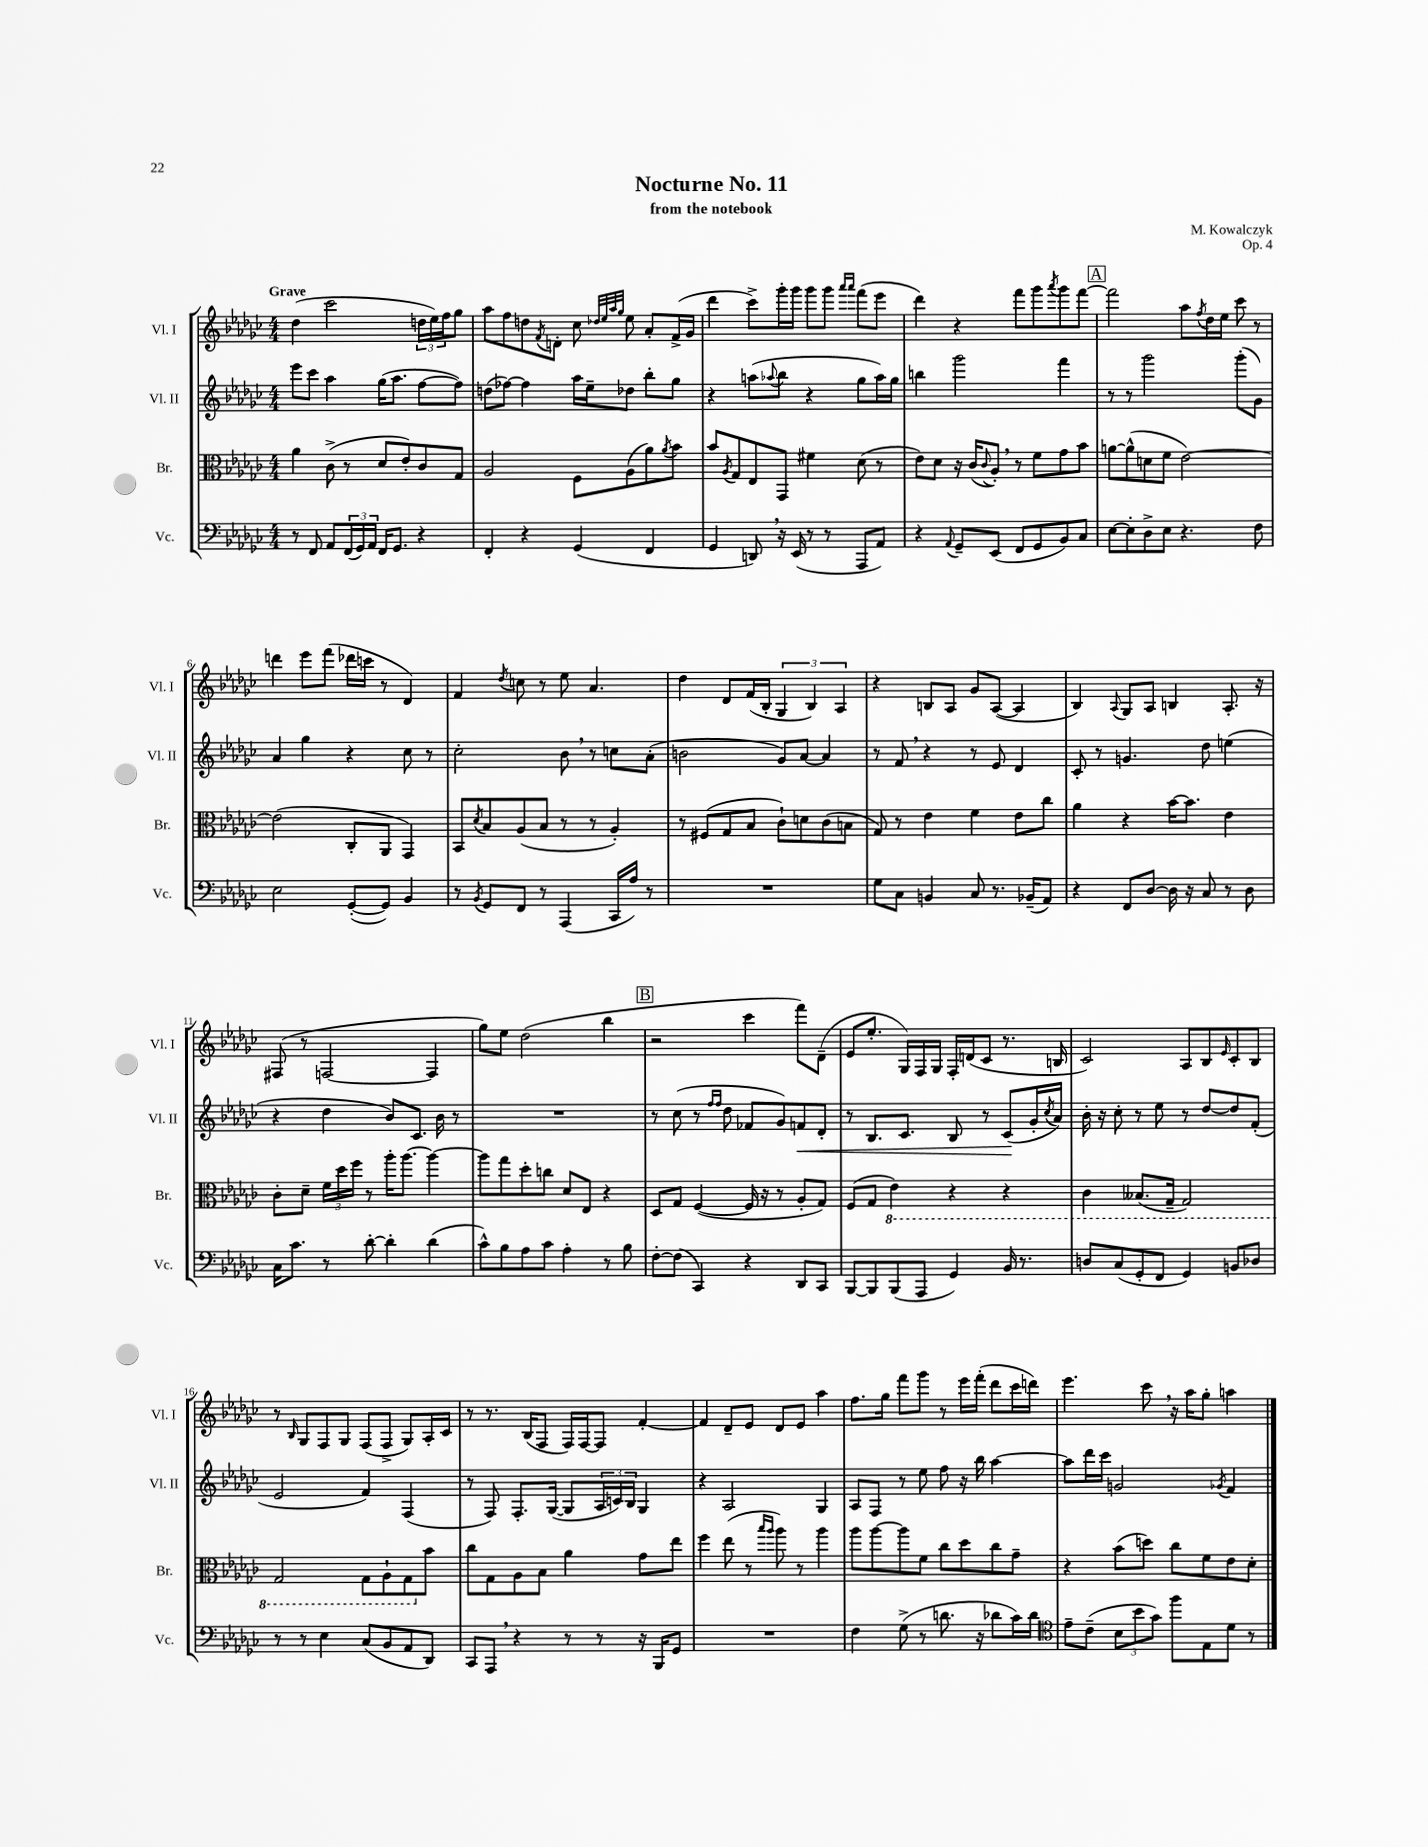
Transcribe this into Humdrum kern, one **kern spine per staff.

**kern	**kern	**kern	**dynam	**kern
*part4	*part3	*part2	*part2	*part1
*staff4	*staff3	*staff2	*staff2	*staff1
*I"Vc.	*I"Br.	*I"Vl. II	*	*I"Vl. I
*I'Vc.	*I'Br.	*I'Vl. II	*	*I'Vl. I
*clefF4	*clefC3	*clefG2	*	*clefG2
*k[b-e-a-d-g-c-]	*k[b-e-a-d-g-c-]	*k[b-e-a-d-g-c-]	*	*k[b-e-a-d-g-c-]
*M4/4	*M4/4	*M4/4	*	*M4/4
=1	=1	=1	=1	=1
!	!	!	!	!LO:TX:a:B:t=Grave
8r	4a-\	8eee-\L	.	(4dd-\
8FF/	.	8ccc-\J	.	.
8AA-/L	(8c-^\	4aa-\	.	2ccc-\
(24FF/L	8r	.	.	.
24GG-/)	.	.	.	.
24AA-/JJ	.	.	.	.
16FF/KL	8d-/L	(16gg-\KL	.	.
8.GG-/J	.	8.aa-\J	.	.
.	8e-'/)	.	.	.
4r	8c-/	[8ff\L	.	24ddn\LL
.	.	.	.	24ee-\)
.	.	.	.	24ff\J
.	8G-/J	8ff\J])	.	8gg-\J
=2	=2	=2	=2	=2
4FF'/	2A-/	(8ddn\L	.	8aa-\L
.	.	[8ff-X\J)	.	8ff\
4r	.	4ff-\]	.	8ddn\
.	.	.	.	8qf/
.	.	.	.	8dn'\J
(4GG-/	8F\L	16aa-\LL	.	8cc-\
.	.	16ee-~\J	.	.
.	.	.	.	32qqdd-X/LLL
.	.	.	.	32qqee-/
.	.	.	.	32qqaa-/
.	.	.	.	32qqgg-/JJJ
.	(8A-\	8dd-X\J	.	8ee-\
4FF/	8a-\)	8bb-'\L	.	8a-'/L
.	8qa-/	.	.	.
.	8b-\J	8gg-\J	.	(16f^/L
.	.	.	.	16g-/JJ
=3	=3	=3	=3	=3
4GG-/	8b-/L	4r	.	4ddd-\
.	8qA-/	.	.	.
.	8G-/	.	.	.
8DDn,/)	8E-/	(8aan\L	.	8ccc-^\L)
.	.	8qqaa-X/	.	.
16r	8GG-/J	8bb-\J	.	16ggg-'\L
(16EE-/	.	.	.	16ggg-\JJ
8r	4f#X\	4r	.	8ggg-\L
8r	.	.	.	8ggg-\J
.	.	.	.	16qqaaa-/LL
.	.	.	.	16qqaaa-/JJ
8AAA-/L	(8d-\	8gg-\L	.	(8fff\L
8AA-/J)	8r	16aa-\L)	.	8eee-\J
.	.	16gg-\JJ	.	.
=4	=4	=4	=4	=4
4r	8e-\L)	4bbn\	.	4ddd-\)
.	8d-\J	.	.	.
8qqAA-/	.	.	.	.
8GG-~/L	16r	2ggg-\	.	4r
.	(16c-/KL	.	.	.
.	8qqc-/	.	.	.
(8EE-/J	8A-',/J)	.	.	.
8FF/L	8r	.	.	8fff\L
8GG-/	8f\L	.	.	8ggg-\
.	.	.	.	8qaaa-/
8BB-/)	8g-\	4fff\	.	8ggg-\
8C-/J	8b-\J	.	.	[8fff\J
!!LO:REH:place=s1:t=A
=5	=5	=5	=5	=5
[8E-\L	[8an\L	8r	.	2fff\]
8E-'\]	(8a^^\]	8r	.	.
8D-^\	8dn\	2ggg-\	.	.
8E-\J	8f\J	.	.	.
4.r	[2e-\)	.	.	8aa-\L
.	.	.	.	8qff/
.	.	.	.	16dd-\L
.	.	.	.	16ee-\JJ
.	.	(8ggg-'\L	.	8ccc-\
8F\	.	8g-\J)	.	8r
!!LO:LB:g=z
=6	=6	=6	=6	=6
2E-\	(2e-\]	4a-/	.	4dddn\
.	.	4gg-\	.	8eee-\L
.	.	.	.	(8fff\J
([8GG-'/L	8C-'/L	4r	.	16ddd-X\LL
.	.	.	.	16cccn\JJ
8GG-/J])	8AA-/J	.	.	8r
4BB-/	4GG-/)	8cc-\	.	4d-/)
.	.	8r	.	.
=7	=7	=7	=7	=7
8r	8BB-/L	2cc-'\	.	4f/
8qBB-/	8qd-/	.	.	.
8GG-/L	8B-/	.	.	.
.	.	.	.	8qdd-/
8FF/J	(8A-/	.	.	8ccn\
8r	8B-/J	.	.	8r
(4AAA-/	8r	8b-,\	.	8ee-\
.	8r	8r	.	4.a-/
16CC-/LL	4A-'/)	8ccn\L	.	.
16A-/JJ)	.	.	.	.
8r	.	(8a-'\J	.	.
=8	=8	=8	=8	=8
1r	8r	2bn\	.	4dd-\
.	(8F#X/L	.	.	.
.	8G-/	.	.	8d-/L
.	8B-/J	.	.	(16f/L
.	.	.	.	16B-'/JJ
.	8c-`\L)	8g-/L)	.	6G-/
.	8dn\	[8a-/J	.	.
.	.	.	.	6B-/)
.	(8c-\	4a-/]	.	.
.	.	.	.	6A-/
.	8Bn\J	.	.	.
=9	=9	=9	=9	=9
8G-\L	8G-/)	8r	.	4r
8C-\J	8r	8f,/	.	.
4BBn/	4e-\	4r	.	8Bn/L
.	.	.	.	8A-/J
8C-/	4f\	8r	.	8g-/L
8.r	.	8e-/	.	([8A-/J
.	8e-\L	4d-/	.	4A-/]
(16BB-X~/KL	.	.	.	.
8AA-/J)	8cc-\J	.	.	.
=10	=10	=10	=10	=10
4r	4a-\	8c-'/	.	4B-/)
.	.	8r	.	.
.	.	.	.	8qqA-/
8FF/L	4r	4.gn/	.	8G-/L
[8D-/J	.	.	.	8A-/J
16D-\]	[16b-\KL	.	.	4Bn/
16r	8.b-\J]	.	.	.
8C-/	.	8dd-\	.	.
8r	4e-\	(4een\	.	8.A-'/
8D-\	.	.	.	.
.	.	.	.	16r
!!LO:LB:g=z
=11	=11	=11	=11	=11
16C-\KL	8c-'\L	4r	.	(8F#X/
8.c-\J	.	.	.	.
.	8d-~\J	.	.	8r
8r	24f\LL	4dd-\	.	[2Fn/
.	24dd-\	.	.	.
.	24ff\JJ	.	.	.
[8d-'\	8r	.	.	.
4d-'\]	16aa-'\KL	8b-/L)	.	.
.	[8.aa-\J	.	.	.
.	.	8.c-/J	.	.
(4d-\	4aa-\_	.	.	4F/]
.	.	16b-\	.	.
.	.	8r	.	.
=12	=12	=12	=12	=12
8c-^^\L)	8aa-\L]	1r	.	8gg-\L)
8B-\	8gg-\	.	.	8ee-\J
8A-\	8dd-'\	.	.	(2dd-\
8c-\J	8ccn\J	.	.	.
4A-'\	8d-/L	.	.	.
.	8E-/J	.	.	.
8r	4r	.	.	4bb-\
8B-\	.	.	.	.
!!LO:REH:place=s1:t=B
=13	=13	=13	=13	=13
[8F'\L	8D-/L	8r	.	2r
(8F\J]	8G-/J	(8cc-\	.	.
4CC-/)	([4F/	8r	.	.
.	.	16qqff/LL	.	.
.	.	16qqff/JJ	.	.
.	.	8dd-\	.	.
4r	16F/]	8f-X/L	.	4ccc-\
.	16r	.	.	.
.	8r	8g-/)	.	.
!	!	!	!LO:HP:b	!
8DD-/L	8A-'/L	8fn/	<	8fff\L)
8CC-/J	8G-/J)	8d-'/J	.	(8d-~\J
=14	=14	=14	=14	=14
[8BBB-/L	(8F/L	8r	.	8e-/L
8BBB-/]	8G-/J	8.B-/L	.	8.ee-'/J
*	*8ba	*	*	*
(8BBB-/	4E-\)	.	.	.
.	.	8.c-/J	.	16G-/LL)
8AAA-/J	.	.	.	16F/
.	.	.	.	16G-/JJ
4GG-/)	4r	8B-/	.	16F'/LL
.	.	.	.	(16dn/J
.	.	8r	.	8c-/J
16BB-/	4r	(8c-/L	.	8.r
8.r	.	.	.	.
.	.	16g-'/L	[	.
.	.	8qcc-/	.	.
.	.	16a-/JJ)	.	16Bn/
=15	=15	=15	=15	=15
8Dn/L	4C-\	16b-'\	.	2c-/)
.	.	16r	.	.
(8C-/	.	8cc-'\	.	.
8GG-'/	(8.BB--X/L	8r	.	.
8FF/J	.	8ee-\	.	.
.	16GG-~/Jk	.	.	.
4GG-/)	2GG-/)	8r	.	8A-/L
.	.	[8dd-/L	.	8B-/
.	.	.	.	16qqe-/
8BBn/L	.	8dd-/]	.	8c-'/
8D-X/J	.	(8f'/J	.	8B-/J
!!LO:LB:g=z
=16	=16	=16	=16	=16
8r	2GG-/	2e-/	.	8r
.	.	.	.	16qqB-/
8r	.	.	.	8G-/L
4E-\	.	.	.	8F/
.	.	.	.	8G-/J
(8C-/L	8GG-\L	4f/)	.	(8F/L
8BB-/	8AA-`\	.	.	8F^/J
8AA-/	8GG-\	(4F/	.	8G-/L)
*	*X8ba	*	*	*
8DD-/J)	8b-\J	.	.	16A-'/L
.	.	.	.	16c-/JJ
=17	=17	=17	=17	=17
8CC-/L	8cc-\L	8r	.	8r
8AAA-,/J	8G-\	8F/)	.	8.r
4r	8A-\	8.F'/L	.	.
.	.	.	.	(16B-/KL
.	8B-\J	.	.	8F/J
.	.	([16G-/Jk	.	.
8r	4a-\	8G-/L]	.	16F/LL)
.	.	.	.	[16F/J
8r	.	24A-/L	.	8F/J]
.	.	24cn/)	.	.
.	.	24B-/JJ	.	.
16r	8g-\L	4G-/	.	[4f'/
16BBB-/KL	.	.	.	.
8GG-/J	8ee-\J	.	.	.
=18	=18	=18	=18	=18
1r	4ff\	4r	.	4f/]
.	(8ee-\	2A-/	.	8d-~/L
.	8r	.	.	8e-/J
.	16qqbb-/LL	.	.	.
.	16qqaa-/JJ	.	.	.
.	8aa-\)	.	.	8d-/L
.	8r	.	.	8e-/J
.	4aa-\	4G-/	.	4aa-\
=19	=19	=19	=19	=19
4F\	8aa-\L	8A-/L	.	8.ff\L
.	[8aa-\	8F/J	.	.
.	.	.	.	16gg-\Jk
(8G-^\	8aa-\]	8r	.	8fff\L
8r	8f\J	8ee-\	.	8ggg-\J
8.dn\	8cc-\L	8ff\	.	8r
.	8dd-\	16r	.	16eee-\LL
16r	.	16bb-\	.	(16fff'\JJ
8d-X\L	8cc-\	[4aa-\	.	8ddd-\L
16c-\L)	8g-~\J	.	.	16ccc-\L
16d-\JJ	.	.	.	16dddn\JJ)
=20	=20	=20	=20	=20
*clefC4	*	*	*	*
8e-~\L	4r	8aa-\L]	.	4.eee-\
(8c-~\J	.	16ddd-\L	.	.
.	.	16ccc-\JJ	.	.
12B-\L	(8b-\L	2gn/	.	.
12b-\	.	.	.	.
.	8ddn\J)	.	.	8ccc-,\
12g-\J)	.	.	.	.
8ff\L	8cc-\L	.	.	16r
.	.	.	.	16aa-\KL
8E-\	8f\	.	.	8gg-'\J
.	.	8qg-X/	.	.
8d-\J	8e-\	4f/	.	4aan\
8r	8d-'\J	.	.	.
==	==	==	==	==
*-	*-	*-	*-	*-
